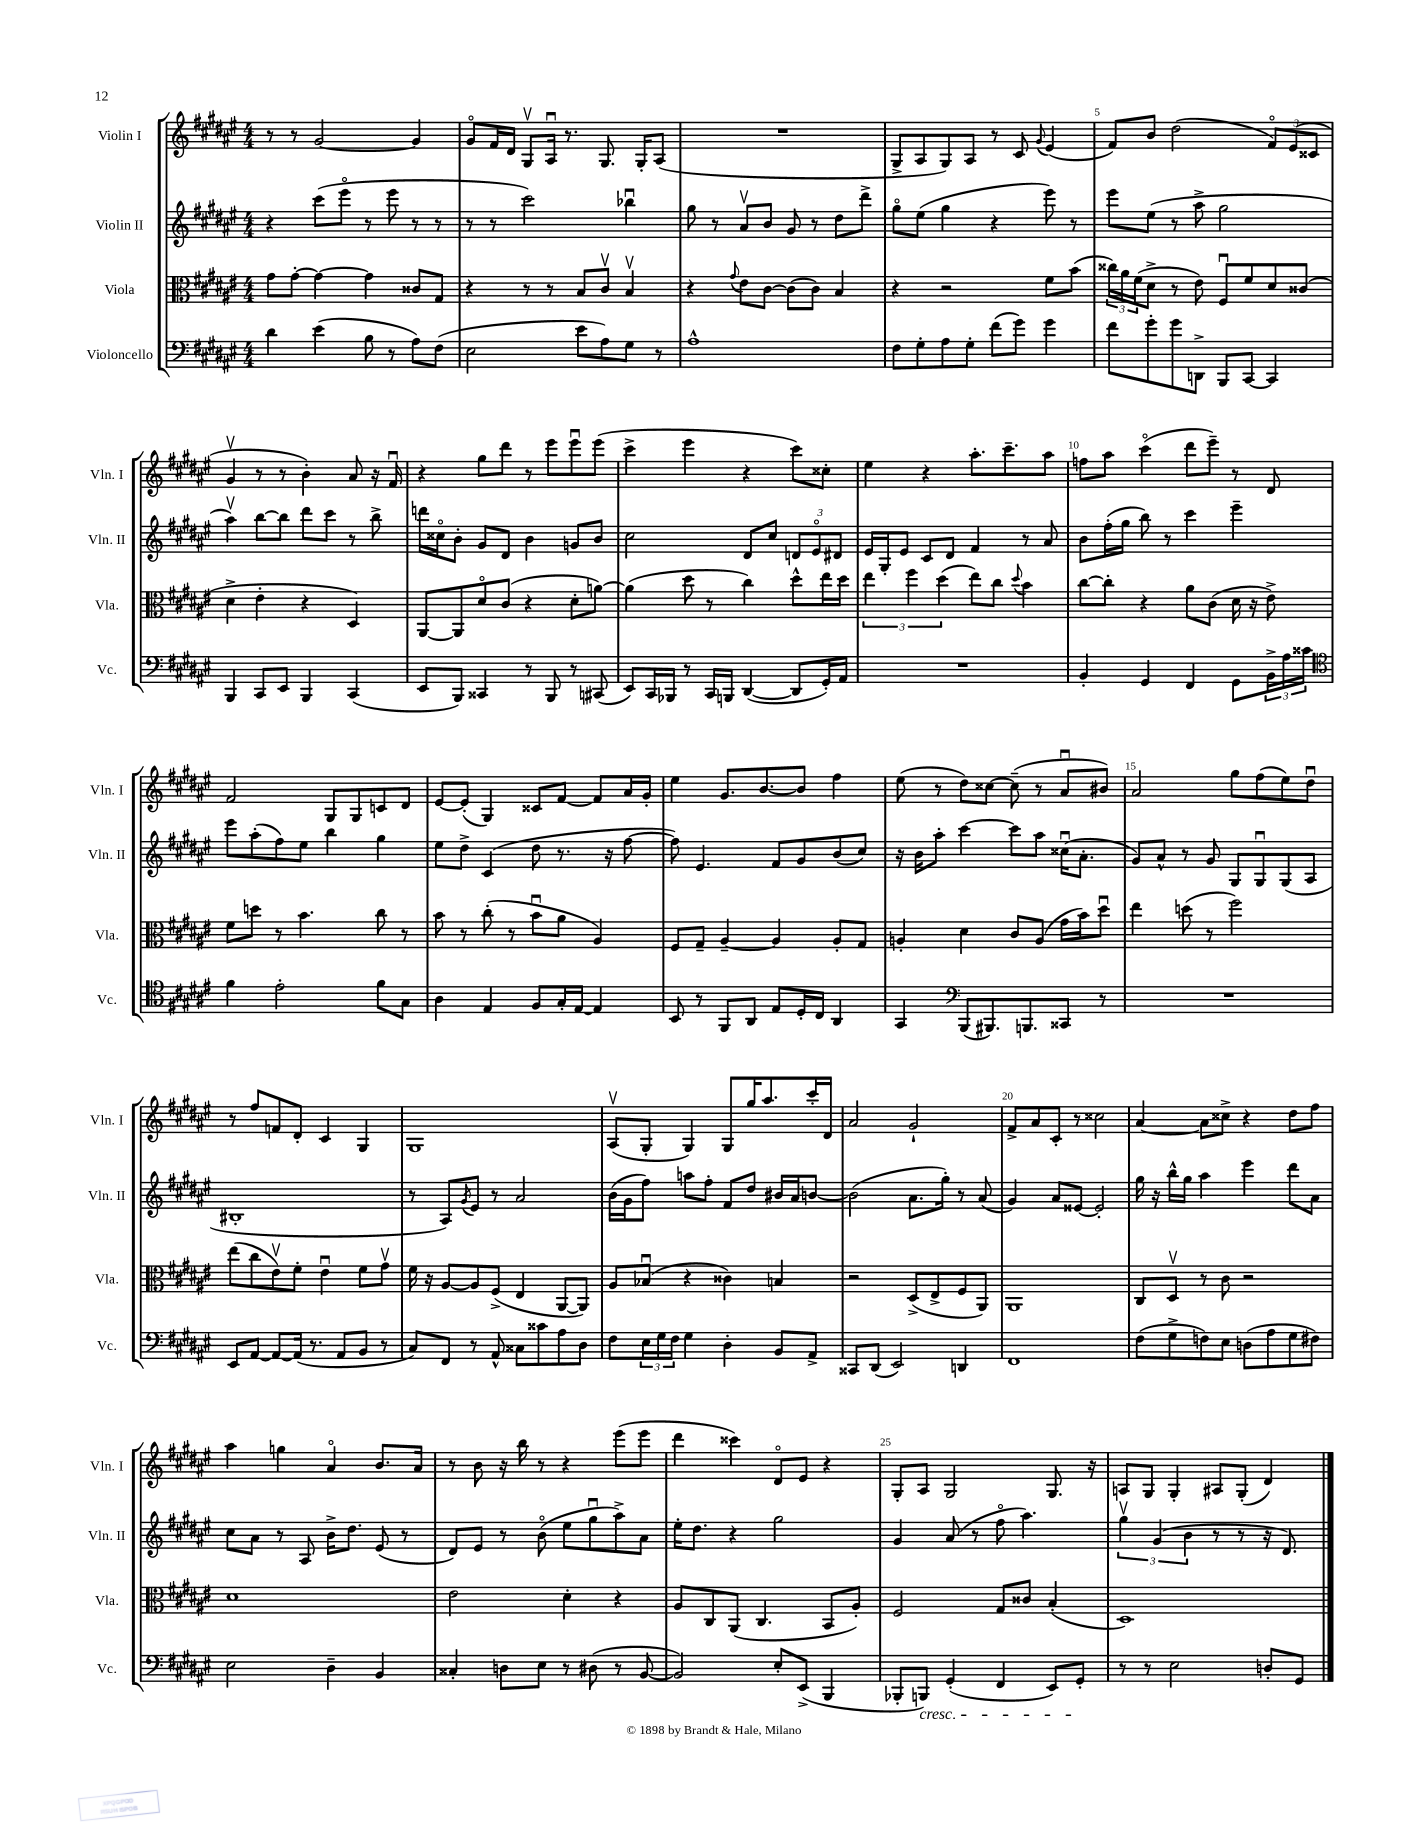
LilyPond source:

<<
\new StaffGroup <<
\new Staff = "s0" \with { instrumentName = "Violin I" shortInstrumentName = "Vln. I" } {
    \clef treble \key fis \major \numericTimeSignature \time 4/4
    r8 r8 gis'2~ gis'4 |
    gis'8\flageolet fis'16 dis'16 gis8\upbow ais16\downbow r8. gis8. gis16-. ais8( |
    R1 |
    gis8-> ais8 gis8) ais8 r8 cis'8 \appoggiatura { gis'8 } eis'4( |
    fis'8) b'8 dis''2( \tuplet 3/2 { fis'8\flageolet) eis'8( cisis'8 } |
    gis'4\upbow r8 r8 b'4-.) ais'8 r16 fis'16\downbow |
    r4 gis''8 dis'''8 r8 eis'''8 eis'''8\downbow eis'''8( |
    cis'''4-> eis'''4 r4 cis'''8) cisis''8-. |
    eis''4 r4 ais''8.-. cis'''8.-- ais''8 |
    f''8 ais''8 cis'''4\flageolet( dis'''8 eis'''8--) r8 dis'8 |
    fis'2 gis8 gis8 c'8 dis'8 |
    eis'8~ eis'8-.( gis4) cisis'8 fis'8~ fis'8 ais'16 gis'16-. |
    eis''4 gis'8. b'8.~ b'8 fis''4 |
    eis''8( r8 dis''8) cisis''8~ cisis''8--( r8 ais'8\downbow bis'8) |
    ais'2 gis''8 fis''8( eis''8) dis''8\downbow |
    r8 fis''8 f'8 dis'8-. cis'4 gis4 |
    gis1 |
    ais8\upbow( gis8-. gis4) gis8 gis''16 ais''8. cis'''16-. dis'16 |
    ais'2 gis'2-! |
    fis'8-> ais'8 cis'8-. r8 cisis''2 |
    ais'4~ ais'8 cisis''8-> r4 dis''8 fis''8 |
    ais''4 g''4 ais'4\flageolet b'8. ais'16 |
    r8 b'8 r16 b''16 r8 r4 eis'''8( eis'''8 |
    dis'''4 cisis'''4) dis'8\flageolet eis'8 r4 |
    gis8-. ais8 gis2 gis8. r16 |
    a8 gis8 gis4-. ais8 gis8-.( dis'4) \bar "|." |
}
\new Staff = "s1" \with { instrumentName = "Violin II" shortInstrumentName = "Vln. II" } {
    \clef treble \key fis \major \numericTimeSignature \time 4/4
    r4 cis'''8( eis'''8\flageolet r8 eis'''8 r8 r8 |
    r8 r8 cis'''2) bes''4\downbow |
    gis''8 r8 ais'8\upbow b'8 gis'8 r8 dis''8 dis'''8-> |
    gis''8\flageolet eis''8( gis''4 r4 eis'''8) r8 |
    eis'''8 eis''8( r8 ais''8-> gis''2 |
    ais''4\upbow) b''8~ b''8 dis'''8 cis'''8 r8 b''8-> |
    d'''16 cisis''16\flageolet b'8-. gis'8 dis'8 b'4 g'8 b'8 |
    cis''2 dis'8 cis''8 \tuplet 3/2 { d'8 eis'8\flageolet dis'8 } |
    eis'16 gis16-. eis'8 cis'8 dis'8 fis'4 r8 ais'8 |
    b'8 fis''16-.( gis''16 b''8) r8 cis'''4 eis'''4-- |
    eis'''8 ais''8-.( fis''8) eis''8 b''4 gis''4 |
    eis''8 dis''8-> cis'4( dis''8 r8. r16 fis''8~ |
    fis''8) eis'4. fis'8 gis'8 b'8( cis''8) |
    r16 b'16 ais''8-. cis'''4~ cis'''8 ais''8 cisis''16\downbow( ais'8.-. |
    gis'8) ais'8-^ r8 gis'8 gis8 gis8\downbow gis8( ais8 |
    bis1-. |
    r8 ais8) \acciaccatura { gis'8 } eis'8 r8 ais'2 |
    b'16( gis'16 fis''8) a''8 fis''8-. fis'8 dis''8 bis'16 ais'16 b'8~ |
    b'2( ais'8. gis''16-.) r8 ais'8( |
    gis'4) ais'8 eisis'8~ eisis'2-. |
    gis''16 r16 b''16-^ gis''16 ais''4 eis'''4 dis'''8 ais'8 |
    cis''8 ais'8 r8 ais8 b'16-> dis''8. eis'8( r8 |
    dis'8) eis'8 r8 b'8\flageolet( eis''8 gis''8\downbow ais''8->) ais'8 |
    eis''16-. dis''8. r4 gis''2 |
    gis'4 ais'8( r8 fis''8\flageolet ais''4.) |
    \tuplet 3/2 { gis''4\upbow gis'4( b'4 } r8 r8 r16 dis'8.) \bar "|." |
}
\new Staff = "s2" \with { instrumentName = "Viola" shortInstrumentName = "Vla." } {
    \clef alto \key fis \major \numericTimeSignature \time 4/4
    gis'8 gis'8~-. gis'4~ gis'4 cisis'8 gis8 |
    r4 r8 r8 b8 cis'8\upbow b4\upbow |
    r4 \appoggiatura { gis'8 } eis'8 cis'8~ cis'8( cis'8) b4 |
    r4 r2 fis'8 b'8( |
    \tuplet 3/2 { cisis''16) ais'16 fis'16( } dis'8-> r8 eis'8) fis8\downbow fis'8 dis'8 cisis'8( |
    dis'4-> eis'4-. r4 dis4) |
    ais,8~ ais,8 dis'8\flageolet cis'8( r4 dis'8-. a'8~) |
    a'4( dis''8 r8 cis''4) dis''8-^ eis''16 dis''16 |
    \tuplet 3/2 { eis''4 fis''4 dis''4( } eis''8) cis''8 \appoggiatura { dis''8 } b'4 |
    cis''8~ cis''8-. r4 ais'8 cis'8( dis'16 r16 eis'8->) |
    fis'8 d''8 r8 b'4. cis''8 r8 |
    b'8 r8 cis''8-.( r8 b'8\downbow ais'8 ais4) |
    fis8 gis8-- ais4~-- ais4 ais8-. gis8 |
    a4-. dis'4 cis'8 a8( gis'16 b'16) dis''8\downbow |
    eis''4 d''8( r8 fis''2) |
    eis''8( cis''8 eis'8\upbow) fis'8-. eis'4\downbow fis'8 gis'8\upbow |
    fis'16 r16 ais8~ ais8 fis8->( eis4 ais,8~ ais,8) |
    ais8 bes8\downbow( r4 cisis'4) b4 |
    r2 dis8->( eis8-> fis8 ais,8) |
    ais,1 |
    cis8 dis8\upbow r8 cis'8 r2 |
    dis'1 |
    eis'2 dis'4-. r4 |
    ais8 cis8 ais,8( cis4. b,8 ais8-.) |
    fis2 gis8 cisis'8 b4-.( |
    dis1) \bar "|." |
}
\new Staff = "s3" \with { instrumentName = "Violoncello" shortInstrumentName = "Vc." } {
    \clef bass \key fis \major \numericTimeSignature \time 4/4
    dis'4 eis'4( b8 r8 ais8) fis8( |
    eis2 eis'8 ais8) gis8 r8 |
    ais1-^ |
    fis8 gis8-. ais8 gis8-. fis'8( gis'8) gis'4 |
    fis'8 gis'8-. gis'8 d,8-> b,,8 cis,8~ cis,4 |
    b,,4 cis,8 eis,8 b,,4 cis,4( |
    eis,8 b,,8) cisis,4 r8 b,,8 r8 cis,8( |
    eis,8) cis,16 bes,,16 r8 cis,16 b,,16 dis,4~( dis,8 gis,16-.) ais,16 |
    R1 |
    b,4-. gis,4 fis,4 gis,8 \tuplet 3/2 { b,16-> ais16 cisis'16 } |
    \clef tenor fis'4 eis'2-. fis'8 gis8 |
    ais4 eis4 fis8 gis16-. eis16~ eis4 |
    b,8 r8 fis,8 ais,8 eis8 dis16-. cis16 ais,4 |
    gis,4 \clef bass b,,8( bis,,8.) b,,8. cisis,8 r8 |
    R1 |
    eis,8 ais,8~ ais,8~ ais,16( r8. ais,8 b,8 r8 |
    cis8) fis,8 r8 ais,8-^ cisis8 cisis'8 ais8 dis8 |
    fis8 \tuplet 3/2 { eis16 gis16 fis16 } gis4 dis4-. b,8 ais,8-> |
    cisis,8 dis,8( eis,2) d,4 |
    fis,1 |
    fis8( gis8-> f8) eis8 d8( ais8 gis8 fis8) |
    eis2 dis4-- b,4 |
    cisis4-. d8 eis8 r8 dis8( r8 b,8~ |
    b,2) eis8-. eis,8->( b,,4 |
    bes,,8-. b,,8\cresc) gis,4-.( fis,4 eis,8) gis,8-.\! |
    r8 r8 eis2 d8-. gis,8 \bar "|." |
}
>>
>>
\layout { \context { \Score \override BarNumber.break-visibility = ##(#f #t #t) barNumberVisibility = #(every-nth-bar-number-visible 5) } }
